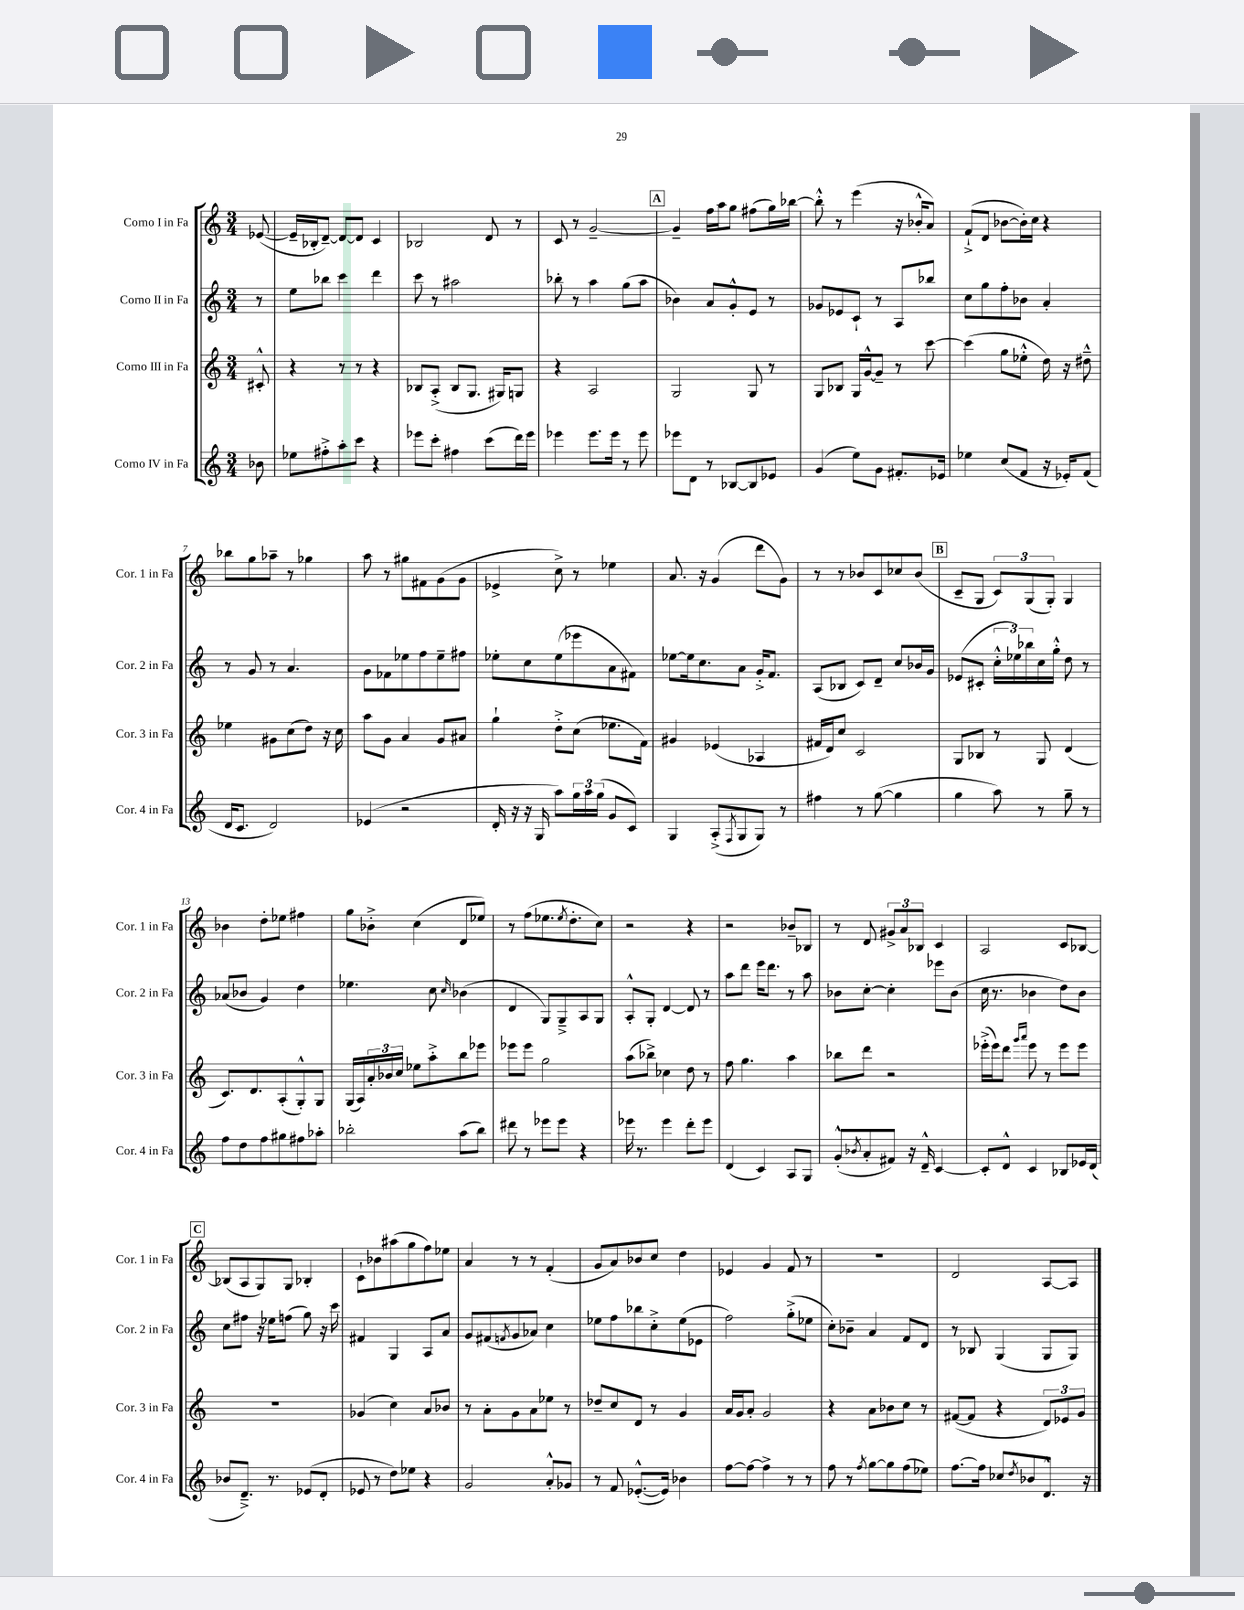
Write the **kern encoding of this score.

**kern	**kern	**kern	**kern
*staff4	*staff3	*staff2	*staff1
*clefG2	*clefG2	*clefG2	*clefG2
*k[]	*k[]	*k[]	*k[]
*M3/4	*M3/4	*M3/4	*M3/4
8b-	8c#'^^	8r	([8e-
=	=	=	=
8ee-	4r	8ee	16e-~]
.	.	.	16B-'
8ff#'^	.	8bb-	[8d~)
8aa'	8r	4ccc	8d_
8ccc	8r	.	8d]
4r	4r	4ddd	4c
=	=	=	=
8eee-	8B-	8ccc	2B-
8ccc'	(8A'^	8r	.
4ff#	8B-	2aa#	.
.	8.G	.	.
(8ccc	.	.	8d
.	16G#)	.	.
16ddd)	8G	.	8r
16eee-	.	.	.
=	=	=	=
4eee-	4r	8bb-'	8c
.	.	8r	8r
8.eee-	2A	4aa	[2g~
16eee-	.	.	.
8r	.	(8gg	.
8eee-	.	8aa	.
=	=	=	=
8eee-	2G	4b-)	4g~]
8d	.	.	.
8r	.	8a	16ff
.	.	.	16aa
[8B-	.	8g'^^	8gg
8B-]	8G	8e	(8ff#
8e-	8r	8r	16gg)
.	.	.	[16bb-
=	=	=	=
(4g	8G	8g-	8bb-'^^]
.	8B-	8e-	8r
8ee)	16G	8c`	(4eee
.	[16g^^	.	.
8g	8g~]	8r	.
8.f#'	8r	8A	16r
.	.	.	16b-'^^
.	[8ccc	8bb-	8a)
16e-	.	.	.
=	=	=	=
4ee-	(4ccc]	8cc	(8f`^
.	.	8gg	8d
(8cc	8gg	8ff'	[8b-
8f	8ee-'^^	8b-	16b-'])
.	.	.	16cc
16r	16dd)	4a'	4r
16e-')	16r	.	.
(8f	8dd#~^^	.	.
=	=	=	=
16d	4ee-	8r	8bb-
8.c	.	.	.
.	.	8g	8gg
2d)	8g#	8r	8aa-~
.	(8cc	4.a	8r
.	8dd)	.	4gg-
.	16r	.	.
.	16cc	.	.
=	=	=	=
(4e-	8aa	8g	8aa
.	8g	8f-	8r
2r	4a	8ee-	8gg#
.	.	8ff	8f#
.	8g	8ee-~	(8g
.	8a#	8ff#	8g
=	=	=	=
16d'	4gg`	8ee-'	4e-^
16r	.	.	.
16r	.	8cc	.
16G	.	.	.
8aa)	8dd'^	(8ee-	8cc^)
24gg	(8cc	8eee-	8r
24aa	.	.	.
(24gg	.	.	.
8g	8.ee-	8a	4ee-
8c)	.	8f#)	.
.	16f)	.	.
=	=	=	=
4G	4g#	[8ee-	8.a
.	.	16ee-]	.
.	.	8.cc	16r
(8A'^	(4e-	.	(4g
8qF	.	.	.
8G	.	8a	.
8G)	4A-	16g'^	8ddd
.	.	8.f	.
8r	.	.	8g)
=	=	=	=
4ff#	16f#	(8A	8r
.	16d)	.	.
.	8cc	8B-	8r
8r	2c	8c)	8b-
([8gg	.	8d~	8c
4gg]	.	8cc	8cc-
.	.	16b-	(8b-
.	.	16g	.
=	=	=	=
4gg	8G	(8e-	8c~
.	8B-	8c#'	8G
8aa)	8r	24cc'^^	12c)
.	.	24ee-)	.
.	.	24bb-	(12G
8r	8G	16cc	.
.	.	.	12G')
.	.	16gg'^^	.
8gg~	(4d	8dd	4G
8r	.	8r	.
=	=	=	=
8ff	8.c)	(8a-	4b-
8dd	.	8b-	.
.	8.d	.	.
8ff	.	4g)	8dd'
8gg#	(8A'	.	8ee-
8ff#	8G'^^)	4dd	4ff#
8aa-'	8G	.	.
=	=	=	=
2bb-'	(16G	4.ee-	8gg
.	16A)	.	.
.	24a'	.	8b-'^
.	24b-	.	.
.	24cc	.	.
.	8ee-	.	(4cc
.	8aa'^	8cc	.
.	.	16qqcc	.
(8aa	8bb	(4b-	8d
8bb-)	8eee-	.	8ee-)
=	=	=	=
8ddd#	8eee-	4d	8r
8r	8eee-	.	(8ff
8eee-	2gg	8G)	8.ee-
8eee-	.	8G~^	.
.	.	.	8qee-
.	.	.	8.dd'
4r	.	8A	.
.	.	8G	8cc)
=	=	=	=
16eee-	(8aa	8A'^^	2r
8.r	.	.	.
.	8bb-^)	8G'	.
4eee-	4cc-	[4d	.
8ddd'	8dd	8d]	4r
8eee-	8r	8r	.
=	=	=	=
(4d	8ff	8aa	2r
.	4.gg	8ddd	.
4c)	.	16eee	.
.	.	8.ddd	.
8A	4aa	8r	8b-~
8G	.	8aa	8B-
=	=	=	=
(8g'^^	8bb-	8b-	8r
8qb-	.	.	.
8a'	8ddd	[8cc'	8d
8f#)	2r	4cc']	12g#^
.	.	.	12a
16r	.	.	.
.	.	.	12B-
16d~^^	.	.	.
[4c	.	8eee-	4c
.	.	(8b-	.
=	=	=	=
8c']	(16eee-'^	16cc	2A
.	16eee-)	8.r	.
8d^^	8ddd	.	.
.	16qqggg	.	.
.	16qqaaa	.	.
4c	8eee-	4b-	.
.	8r	.	.
8B-	8eee-	8dd)	8c
16e-	8eee-	8b-	[8B-
(16d	.	.	.
=	=	=	=
8b-	2.r	8cc	(8B-]
8.d~^)	.	8ff#	8A
.	.	16r	8G)
8.r	.	16ee-	.
.	.	(8ff	8G
(8e-	.	8gg)	4B-'
8d'	.	16r	.
.	.	16ccc	.
=	=	=	=
8e-	(4g-	4f#	8c`
8r	.	.	8b-
8dd)	4cc)	4G	(8aa#
8ee-	.	.	8gg
4r	8a	8A	8ff)
.	8b-	8a	8ee-
=	=	=	=
2g	8r	8g	4a
.	8a'	(8f#	.
.	.	8qf	.
.	8g	8g	8r
.	8a	8a-)	8r
8a'^^	8ee-	4cc	(4f'
8g-	8r	.	.
=	=	=	=
8r	8dd-~	8ee-	8g
8f	8cc	8ff	8a)
([8.e-'^^	8d	8bb-	8b-
.	8r	8cc'^	8cc
16e-])	.	.	.
4b-	4g	(8ee-	4dd
.	.	8e-	.
=	=	=	=
[8ff	16a	2ff)	4e-
.	16g	.	.
8ff_	8a'	.	.
4ff^]	2g	.	4g
8r	.	(8gg'^	8f
8r	.	8ee-	8r
=	=	=	=
8ff	4r	8cc')	2.r
8r	.	8b-~	.
8qff	.	.	.
[8gg	8a	4a	.
8gg]	8b-	.	.
(8ff	8cc	8f	.
8ee-)	8r	8d	.
=	=	=	=
[8.ff	([8f#	8r	2d
.	8f#]	8B-	.
16ff]	.	.	.
8cc-	4r	(4G	.
8qdd	.	.	.
8b-	.	.	.
8.d^^	12d)	8G	[8A
.	12e-	.	.
.	.	8G)	8A]
.	12g	.	.
16r	.	.	.
==	==	==	==
*-	*-	*-	*-
